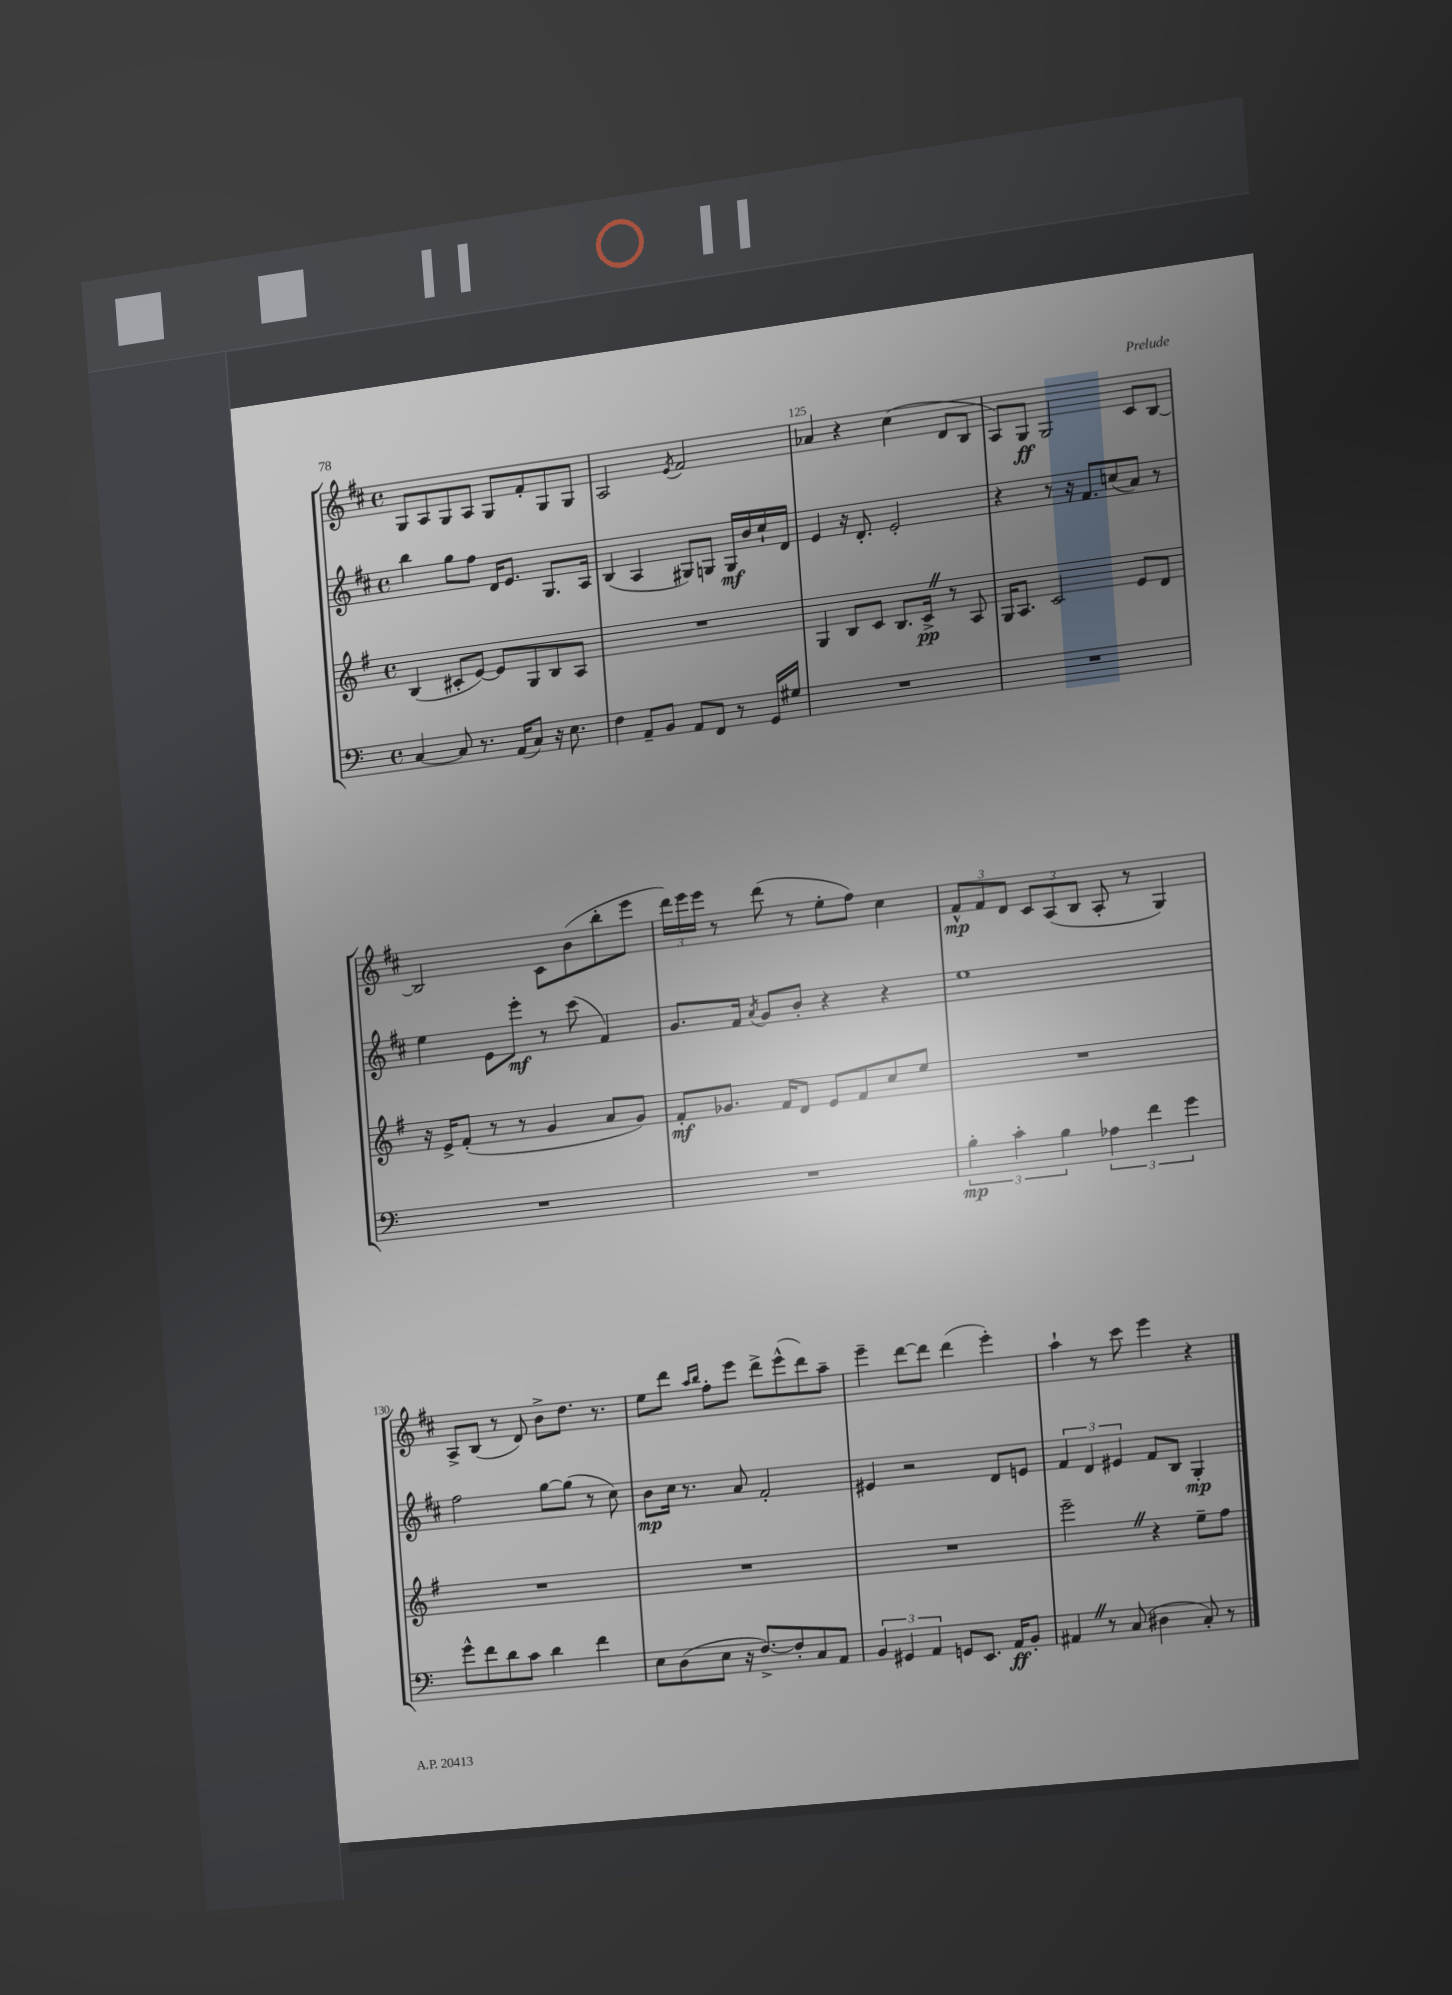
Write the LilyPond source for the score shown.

<<
\new StaffGroup <<
\new Staff = "s0" {
    \clef treble \key d \major \defaultTimeSignature \time 4/4
    g8 a8 g8 a8 g8 fis'8-. g8 g8 |
    a2 \acciaccatura { e'8 } fis'2 |
    aes'4 r4 cis''4( d'8 b8 |
    a8) g8\ff g2 cis'8 b8~ |
    b2 cis'8 b'8( b''8-. e'''8 |
    \tuplet 3/2 { d'''16) e'''16 e'''16 } r8 d'''8( r8 e''8-. fis''8) cis''4 |
    \tuplet 3/2 { fis'8-^\mp fis'8 d'8 } \tuplet 3/2 { cis'8 a8( b8 } a8-. r8 g4) |
    a8-> b8( r8 d'8) b'8-> d''8. r8. |
    e''8 d'''8 \grace { a''16 b''16 } fis''8-. e'''8 d'''8-> e'''8-^( d'''8) a''8-- |
    e'''4-- d'''8~ d'''8 d'''4( e'''4-.) |
    a''4-! r8 cis'''8 e'''4 r4 \bar "|." |
}
\new Staff = "s1" {
    \clef treble \key d \major \defaultTimeSignature \time 4/4
    b''4 g''8 fis''8 d'16 e'8. g8. a16 |
    b4( a4 gis8) g8 g16\mf b'16 cis''16-! d'16 |
    e'4 r16 d'8.-. e'2-. |
    r4 r8 r16 fis'8. c''8( a'8) r8 |
    e''4 e'8 e'''8-.\mf r8 cis'''8( fis'4) |
    g'8. fis'16 \acciaccatura { a'8 } g'8 b'8-. r4 r4 |
    e''1 |
    fis''2 g''8~ g''8( r8 cis''8) |
    b'8\mp cis''16 r8. a'8 fis'2-. |
    eis'4 r2 d'8 e'8 |
    \tuplet 3/2 { fis'4 d'4 eis'4 } fis'8 b8 g4-.\mp \bar "|." |
}
\new Staff = "s2" {
    \clef treble \key g \major \defaultTimeSignature \time 4/4
    b4( cis'8-. e'8~) e'8 g8 b8 a8 |
    R1 |
    g4 b8 c'8 b8. c'16->\pp \once \override BreathingSign.text = \markup { \musicglyph "scripts.caesura.straight" } \breathe r8 a8 |
    g16 a8. c'2 e'8 d'8 |
    r16 e'16-> fis'8-.( r8 r8 g'4 a'8 g'8) |
    fis'8-.\mf ges'8. fis'16 d'8 e'8 fis'8 c''8 e''8 |
    R1 |
    R1 |
    R1 |
    R1 |
    e'''2-- \once \override BreathingSign.text = \markup { \musicglyph "scripts.caesura.straight" } \breathe r4 e''8-- fis''8 \bar "|." |
}
\new Staff = "s3" {
    \clef bass \key c \major \defaultTimeSignature \time 4/4
    c4~ c8 r8. a,16( c8) r16 e8. |
    f4 a,8-- b,8 a,8 f,8 r8 g,16 gis16 |
    R1 |
    R1 |
    R1 |
    R1 |
    \tuplet 3/2 { b4-.\mp c'4-. b4 } \tuplet 3/2 { aes4 f'4 g'4 } |
    g'8-^ f'8 d'8 c'8 d'4 f'4 |
    e8 d8( e8 r16 f8.~->) f8-. c8 a,8 |
    \tuplet 3/2 { b,4 gis,4 a,4 } g,8 e,8. a,16\ff b,8-. |
    ais,4 \once \override BreathingSign.text = \markup { \musicglyph "scripts.caesura.straight" } \breathe r8 c8( dis4 c8-.) r8 \bar "|." |
}
>>
>>
\layout { \context { \Score currentBarNumber = #123 \override BarNumber.break-visibility = ##(#f #t #t) barNumberVisibility = #(every-nth-bar-number-visible 5) } }
